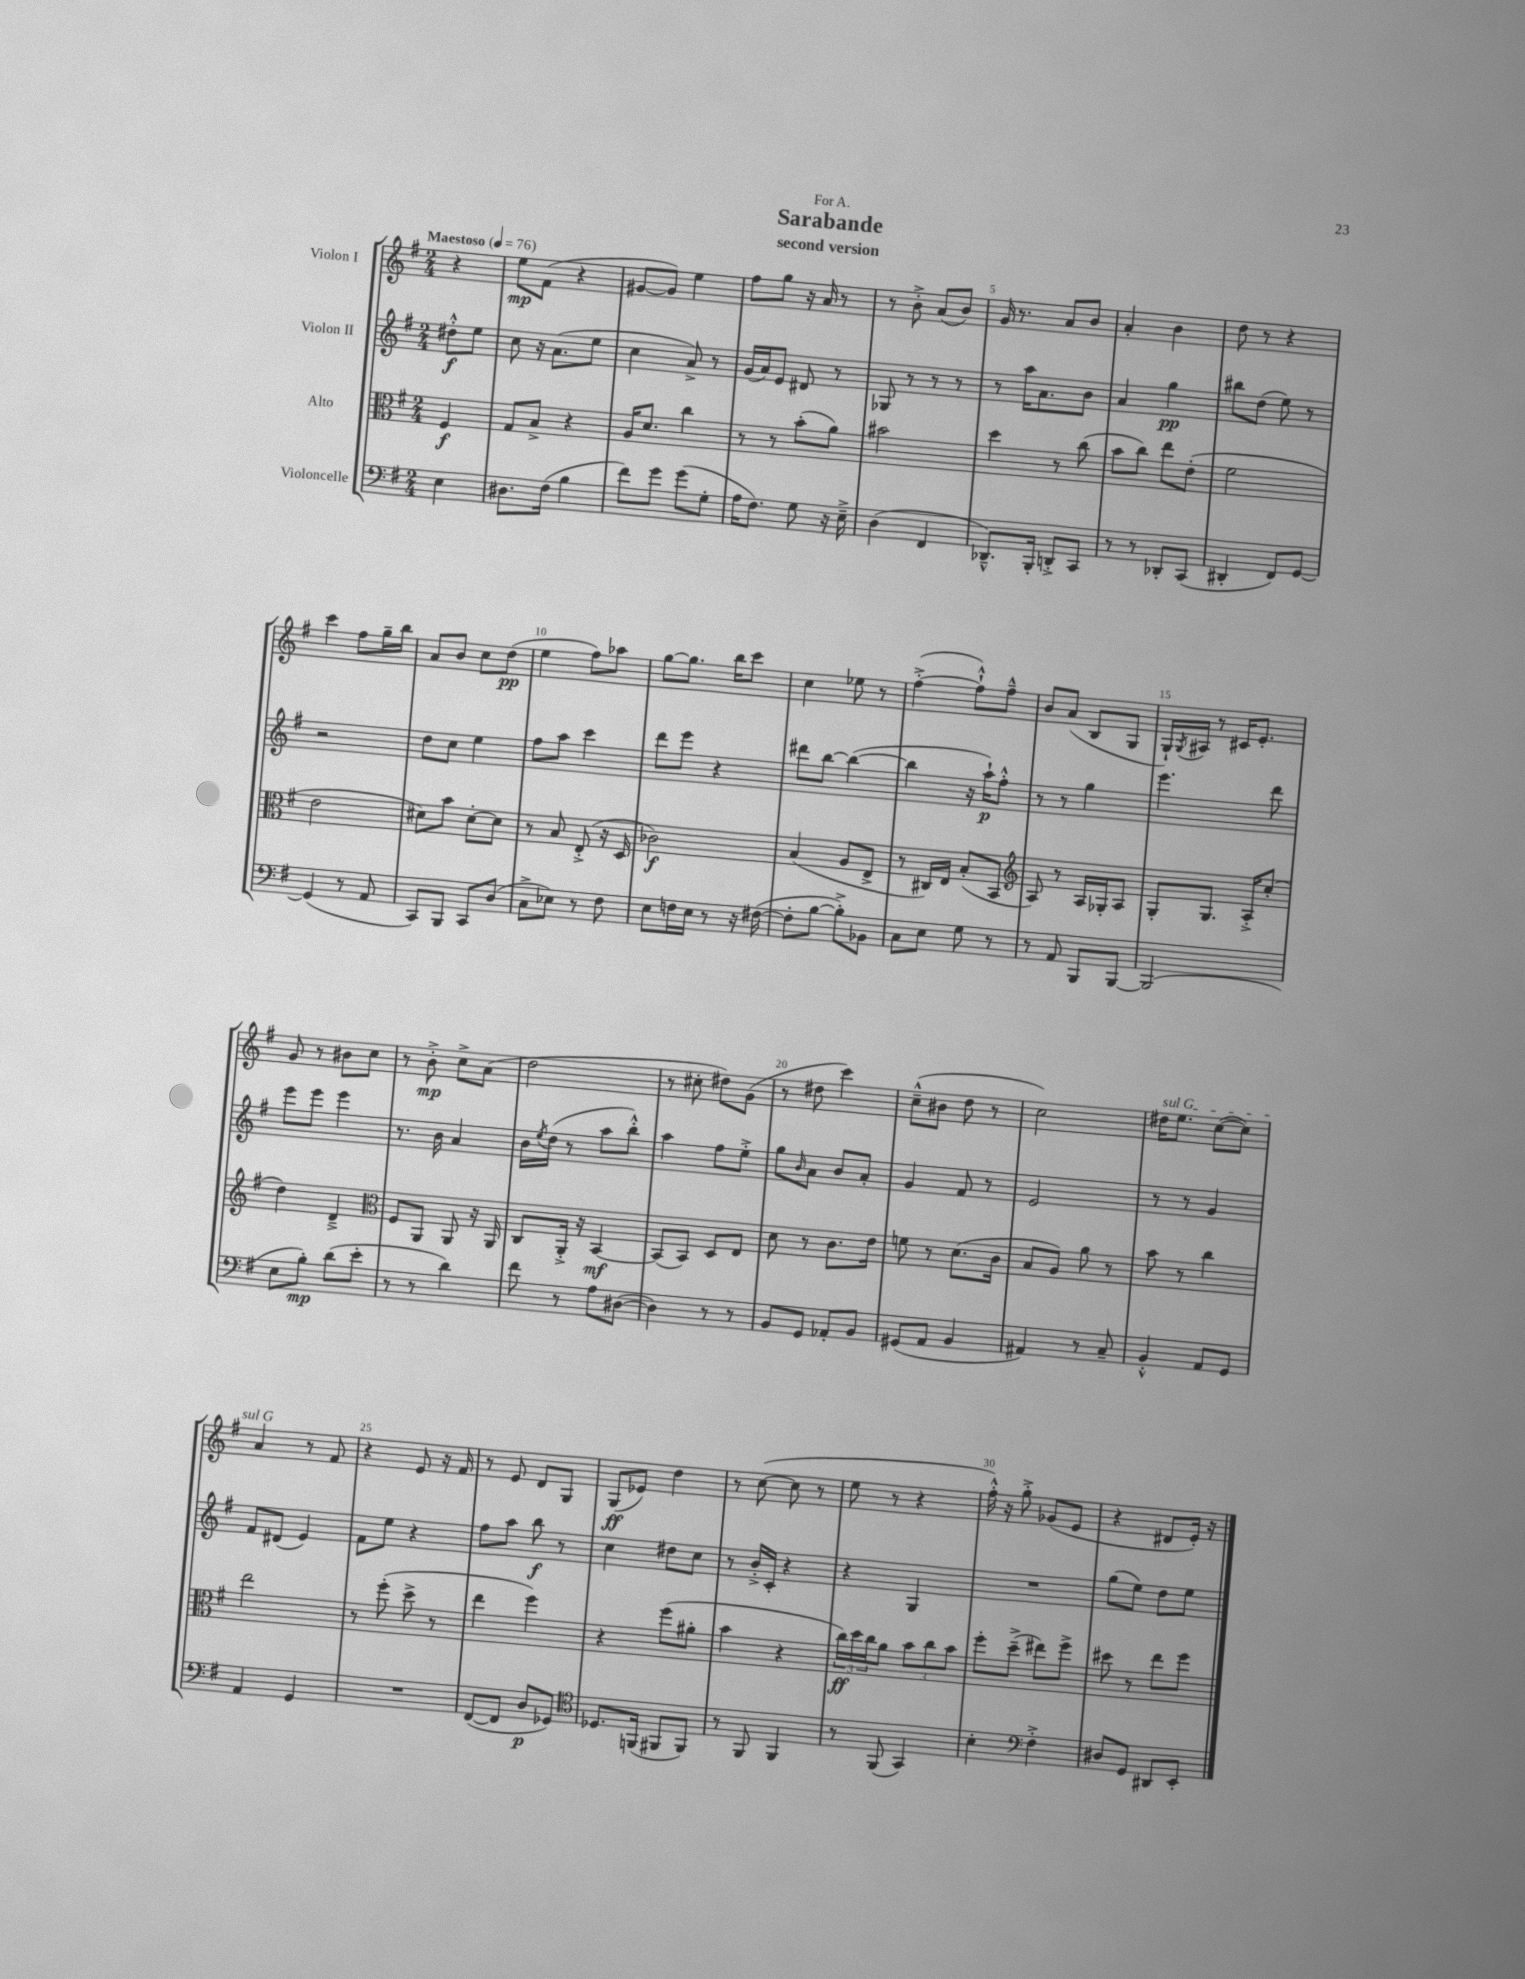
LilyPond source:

\header { title = "Sarabande" subtitle = "second version" dedication = "For A." }
<<
\new StaffGroup <<
\new Staff = "s0" \with { instrumentName = "Violon I" } {
    \clef treble \key g \major \numericTimeSignature \time 2/4 \partial 4 \tempo "Maestoso" 4 = 76
    r4 |
    e''8\mp fis'8( r4 |
    gis'8~ gis'8) e''4 |
    fis''8 g''8 r16 a'16 r8 |
    r8 b'8-.-> a'8( b'8) |
    g'16 r8. a'8 b'8 |
    a'4-. b'4 |
    d''8 r8 r4 |
    c'''4 fis''8 g''16-- b''16 |
    a'8 b'8 c''8 d''8\pp( |
    e''4 fis''8) aes''8 |
    g''8~ g''8. b''16 c'''8 |
    c''4 ees''8 r8 |
    fis''4~-.->( fis''8-!-^) fis''8---^ |
    b'8 a'8( b8 g8 |
    g16-!) \acciaccatura { g8 } ais16 r8 cis'16 e'8.-. |
    g'8 r8 bis'8 c''8 |
    r8 b'8-.->\mp c''8-> a'8( |
    d''2 |
    r8 cis''8-. dis''8) g'8( |
    r8 dis''8 c'''4) |
    c''8---^( bis'8 d''8 r8 |
    c''2) |
    \once \override TextSpanner.bound-details.left.text = \markup { \italic "sul G" } dis''16\startTextSpan e''8. c''8~( c''8) |
    a'4\stopTextSpan r8 fis'8 |
    r4 e'8 r16 fis'16 |
    r8 e'8 d'8 g8 |
    g8\ff( ees'8) d''4 |
    r8 c''8~( c''8 r8 |
    e''8 r8 r4 |
    fis''16-.-^) r16 g''8-.-> ges'8( e'8 |
    r4 dis'8 e'16-.) r16 \bar "|." |
}
\new Staff = "s1" \with { instrumentName = "Violon II" } {
    \clef treble \key g \major \numericTimeSignature \time 2/4 \partial 4
    dis''8-.-^\f e''8 |
    c''8 r16 a'8.( e''8 |
    c''4 a'8->) r8 |
    g'16( a'16) e'8 dis'8 r8 |
    ges8 r8 r8 r8 |
    r8 a''16 a'8. b'8 |
    a'4 g''4\pp |
    bis''8 d''8( e''8) r8 |
    r2 |
    d''8 c''8 e''4 |
    fis''8 a''8 c'''4 |
    d'''8 e'''8 r4 |
    dis'''8 b''8~ b''4~( |
    b''4 r16 a''16-!\p) fis''8-.-^ |
    r8 r8 g''4 |
    e'''4. d'''8 |
    e'''8 e'''8 e'''4 |
    r8. b'16 a'4 |
    b'16 \acciaccatura { e''8 } d''16( r8 a''8 b''8-.-^) |
    a''4 fis''8 e''8-.-> |
    g''8 \grace { b'16 } a'8 b'8 a'8-. |
    g'4 fis'8 r8 |
    e'2 |
    r8 r8 g'4 |
    fis'8 dis'8( e'4) |
    fis'8 e''8 r4 |
    fis''8 a''8 b''8\f r8 |
    c''4 dis''8 c''8 |
    r8 b'16-.-> c'16-. r4 |
    r4 g4 |
    R2 |
    g''8( e''8) d''8 e''8 \bar "|." |
}
\new Staff = "s2" \with { instrumentName = "Alto" } {
    \clef alto \key g \major \numericTimeSignature \time 2/4 \partial 4
    fis4\f |
    g8 b8-> r4 |
    a16 d'8. c''4 |
    r8 r8 b'8-.( a'8) |
    bis'2 |
    d''4 r8 c''8( |
    b'8 c''8) e''8 e'8-.( |
    fis'2 |
    e'2 |
    dis'8) b'8 dis'8~-. dis'8 |
    r8 b8 e8-.->( r16 d16 |
    ces'2\f) |
    b4( a8 e8-> |
    r8 cis16) e16 b8-.( b,8 |
    \clef treble a8) r8 a16 ges16-. a8 |
    g8-. g8. a16-.-> c''8-.( |
    d''4) d'4---> |
    \clef alto fis8 a,8 a,8 r16 a,16 |
    c8 a,16-.-> r16 b,4~\mf |
    b,8( b,8) d8 e8 |
    d'8 r8 c'8. e'16 |
    f'8 r8 d'8.( c'16 |
    b8 a8) a'8 r8 |
    b'8 r8 c''4 |
    e''2 |
    r8 fis''8-.( d''8-> r8 |
    e''4 fis''4) |
    r4 fis''8( ais'8-. |
    b'4 r4 |
    \tuplet 3/2 { c''16\ff) d''16 c''16 } a'8 \tuplet 3/2 { b'8 c''8 b'8 } |
    fis''8-. d''8--->( eis''8) fis''8-> |
    dis''8 r8 e''8 fis''8 \bar "|." |
}
\new Staff = "s3" \with { instrumentName = "Violoncelle" } {
    \clef bass \key g \major \numericTimeSignature \time 2/4 \partial 4
    e4 |
    dis8. fis16( b4 |
    fis'8) g'8 g'8( g8-. |
    a16 fis8.) g8 r16 e16---> |
    d4( fis,4 |
    des,8.---^) b,,16-. d,8-.-> c,8 |
    r8 r8 des,8-. c,8( |
    dis,4-. fis,8) g,8~ |
    g,4( r8 a,8 |
    c,8) b,,8 c,8 d8( |
    c8-> ees8) r8 fis8 |
    e8 f16 e16 r8 r16 fis16~( |
    fis8-. b8~ b8-.->) bes,8 |
    c8 e8 g8 r8 |
    r8 a,8 b,,8 b,,8~ |
    b,,2( |
    e8 b8-.\mp) d'8( e'8-. |
    r8 r8 d'4) |
    fis'8 r8 a8 dis8~( |
    dis4) r8 r8 |
    b,8 g,8 aes,8-. b,8 |
    gis,8( a,8 b,4 |
    ais,4) r8 c8-- |
    b,4-.-^ a,8 g,8 |
    a,4 g,4 |
    R2 |
    fis,8~( fis,8 d8\p ges,8) |
    \clef tenor des8. f,16( fis,8 fis,8) |
    r8 fis,8 fis,4 |
    r8 fis,8( g,4) |
    b4-. \clef bass fis4-.-> |
    dis8 g,8 dis,8 e,8-. \bar "|." |
}
>>
>>
\layout { \context { \Score \override BarNumber.break-visibility = ##(#f #t #t) barNumberVisibility = #(every-nth-bar-number-visible 5) } }
